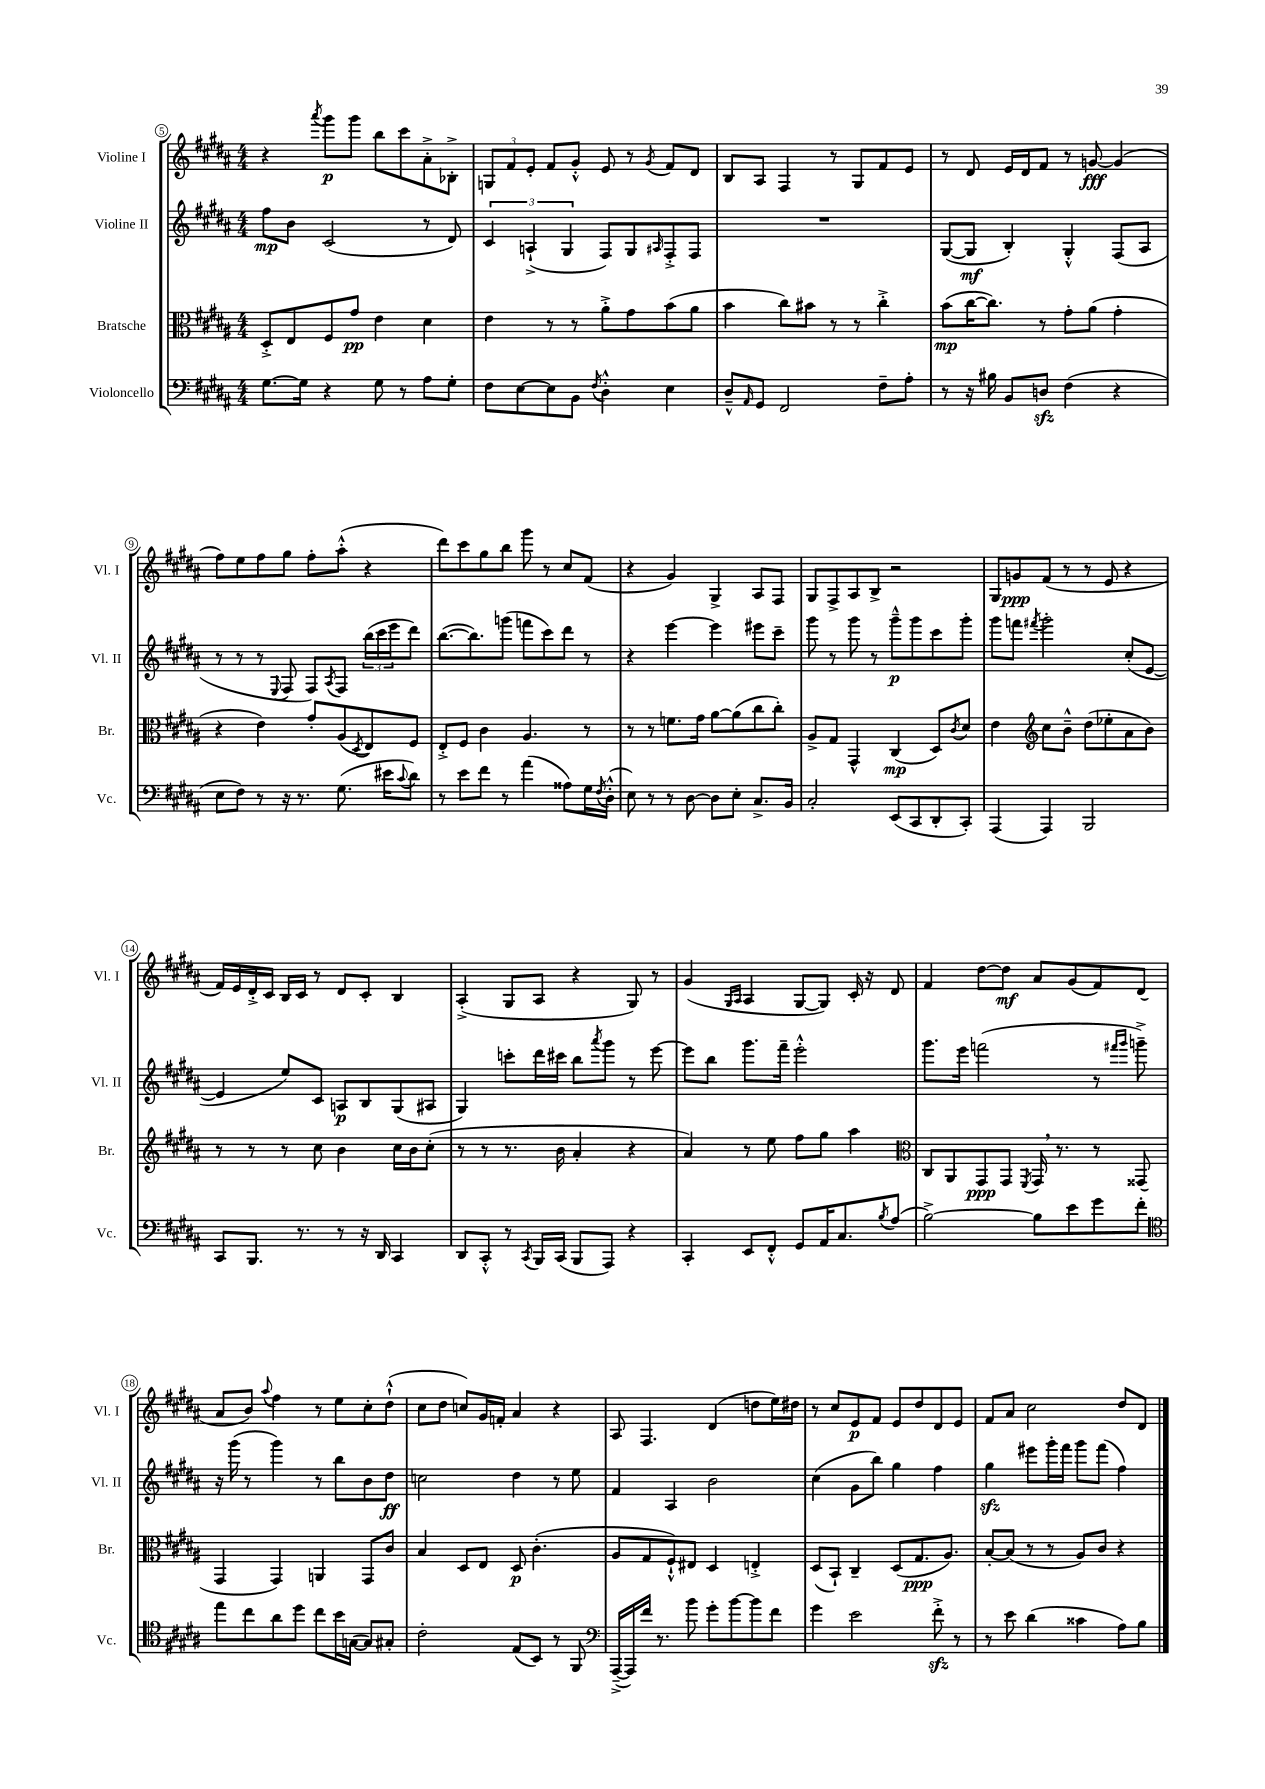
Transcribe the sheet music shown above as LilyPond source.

<<
\new StaffGroup <<
\new Staff = "s0" \with { instrumentName = "Violine I" shortInstrumentName = "Vl. I" } {
    \clef treble \key b \major \numericTimeSignature \time 4/4
    r4 \acciaccatura { ais'''8 } gis'''8\p gis'''8 b''8 cis'''8 ais'8-.-> bes8-.-> |
    \tuplet 3/2 { g8 fis'8 e'8-. } fis'8 gis'8-.-^ e'8 r8 \acciaccatura { gis'8 } fis'8 dis'8 |
    b8 ais8 fis4 r8 gis8 fis'8 e'8 |
    r8 dis'8 e'16 dis'16 fis'8 r8 g'8~\fff g'4( |
    fis''8) e''8 fis''8 gis''8 fis''8-. ais''8-.-^( r4 |
    dis'''8) cis'''8 gis''8 b''8 gis'''8 r8 cis''8 fis'8( |
    r4 gis'4) gis4-> ais8 fis8 |
    gis8 fis8-> ais8 b8-> r2 |
    gis8 g'8\ppp fis'8( r8 r8 e'8 r4 |
    fis'16) e'16 dis'16-.-> cis'16 b16 cis'16 r8 dis'8 cis'8-. b4 |
    ais4-.->( gis8 ais8 r4 gis8) r8 |
    gis'4( \grace { gis16 ais16 } ais4 gis8~ gis8) cis'16-. r16 dis'8 |
    fis'4 dis''8~ dis''8\mf ais'8 gis'8( fis'8) dis'8( |
    ais'8 b'8) \appoggiatura { ais''8 } fis''4 r8 e''8 cis''8-. dis''8-!-^( |
    cis''8 dis''8 c''8) gis'16 f'16-. ais'4 r4 |
    ais8 fis4. dis'4( d''8 e''16) dis''16 |
    r8 cis''8 e'8\p fis'8 e'8 dis''8 dis'8 e'8 |
    fis'8 ais'8 cis''2 dis''8 dis'8 \bar "|." |
}
\new Staff = "s1" \with { instrumentName = "Violine II" shortInstrumentName = "Vl. II" } {
    \clef treble \key b \major \numericTimeSignature \time 4/4
    fis''8\mp b'8 cis'2( r8 dis'8) |
    \tuplet 3/2 { cis'4 a4-!->( gis4 } fis8) gis8 \grace { ais16 } fis8-.-> fis8 |
    R1 |
    gis8~( gis8\mf b4-.) gis4-.-^ fis8( ais8 |
    r8 r8 r8 \appoggiatura { e8 } fis8 fis8) \acciaccatura { ais8 } fis8 \tuplet 3/2 { b''16( cis'''16 e'''16 } dis'''8) |
    b''8.~( b''8.) g'''8( f'''8 cis'''8) dis'''8 r8 |
    r4 e'''4~ e'''4 eis'''8 cis'''8-- |
    gis'''8 r8 gis'''8 r8 gis'''8---^\p gis'''8 cis'''8 gis'''8-. |
    gis'''8 f'''8 \acciaccatura { fis'''8 } gis'''2-. cis''8-.( e'8~ |
    e'4 e''8) cis'8 a8\p b8 gis8( ais8 |
    gis4) c'''8-. dis'''16 cis'''16 b''8 \acciaccatura { ais'''8 } gis'''8 r8 e'''8~ |
    e'''8 b''8 gis'''8. fis'''16-- e'''2-.-^ |
    gis'''8. e'''16 f'''2( r8 \grace { fis'''16 gis'''16 } g'''8--->) |
    r16 gis'''16( r8 gis'''4) r8 b''8 b'8 dis''8\ff |
    c''2 dis''4 r8 e''8 |
    fis'4 ais4 b'2 |
    cis''4( gis'8 b''8) gis''4 fis''4 |
    gis''4\sfz eis'''8 gis'''16-. fis'''16 gis'''8 fis'''8( fis''4) \bar "|." |
}
\new Staff = "s2" \with { instrumentName = "Bratsche" shortInstrumentName = "Br." } {
    \clef alto \key b \major \numericTimeSignature \time 4/4
    dis8-.-> e8 fis8 gis'8\pp e'4 dis'4 |
    e'4 r8 r8 ais'8-.-> gis'8 b'8( ais'8 |
    b'4 cis''8) bis'8 r8 r8 cis''4-.-> |
    b'8\mp( cis''16~ cis''8.) r8 gis'8-. ais'8( gis'4-. |
    r4 e'4) gis'8-. ais8( \acciaccatura { dis8 } e8) fis8 |
    e8-.-> fis8 cis'4 ais4. r8 |
    r8 r8 f'8. gis'16 ais'8~ ais'8( cis''8 cis''8-.) |
    ais8-> gis8 gis,4-^ cis4\mp( dis8) \acciaccatura { cis'8 } dis'8 |
    e'4 \clef treble cis''8 b'8---^ dis''8( ees''8-. ais'8 b'8) |
    r8 r8 r8 cis''8 b'4 cis''16 b'16 cis''8-.( |
    r8 r8 r8. b'16 ais'4-. r4 |
    ais'4) r8 e''8 fis''8 gis''8 ais''4 |
    \clef alto cis8 ais,8 gis,8\ppp gis,8 \acciaccatura { fis,8 } gis,16 \breathe r8. r8 gisis,8( |
    gis,4 gis,4) a,4 gis,8 cis'8 |
    b4 dis8 e8 dis8\p cis'4.-.( |
    ais8 gis8 fis8-!-^) eis8 dis4 e4-.-> |
    dis8( b,8-!) cis4-- dis8( gis8.\ppp ais8.) |
    b8~-. b8( r8 r8 ais8) cis'8 r4 \bar "|." |
}
\new Staff = "s3" \with { instrumentName = "Violoncello" shortInstrumentName = "Vc." } {
    \clef bass \key b \major \numericTimeSignature \time 4/4
    gis8.~ gis16 r4 gis8 r8 ais8 gis8-. |
    fis8 e8~ e8 b,8 \acciaccatura { fis8 } dis4-.-^ e4 |
    dis8---^ \grace { ais,16 } gis,8 fis,2 fis8-- ais8-. |
    r8 r16 bis16 b,8 d8\sfz fis4( r4 |
    e8 fis8) r8 r16 r8. gis8.( eis'16 \appoggiatura { cis'8 } dis'8) |
    r8 e'8 fis'8 r8 ais'4( aisis8) gis16 \acciaccatura { fis8 } dis16-.-^( |
    e8) r8 r8 dis8~ dis8 e8-. cis8.-> b,16 |
    cis2-. e,8( cis,8 dis,8-. cis,8-.) |
    ais,,4( ais,,4) b,,2 |
    cis,8 b,,8. r8. r8 r16 dis,16 cis,4 |
    dis,8 cis,8-.-^ r8 \acciaccatura { cis,8 } b,,16 cis,16( b,,8 ais,,8) r4 |
    cis,4-. e,8 fis,8-.-^ gis,8 ais,16 cis8. \acciaccatura { b8 } ais8( |
    b2~->) b8 e'8 gis'8 fis'8-. |
    \clef tenor e''8 cis''8 ais'8 dis''8 cis''8 b'16 g16~( g8) gis8-. |
    cis'2-. e8( b,8) r8 fis,8 |
    \clef bass ais,,16~--->( ais,,16) fis'16 r8. b'8 gis'8-. b'8~ b'8 fis'8 |
    gis'4 e'2 fis'8-.->\sfz r8 |
    r8 e'8 dis'4( cisis'4 ais8) b8 \bar "|." |
}
>>
>>
\layout { \context { \Score currentBarNumber = #5 \override BarNumber.stencil = #(make-stencil-circler 0.1 0.3 ly:text-interface::print) } }
